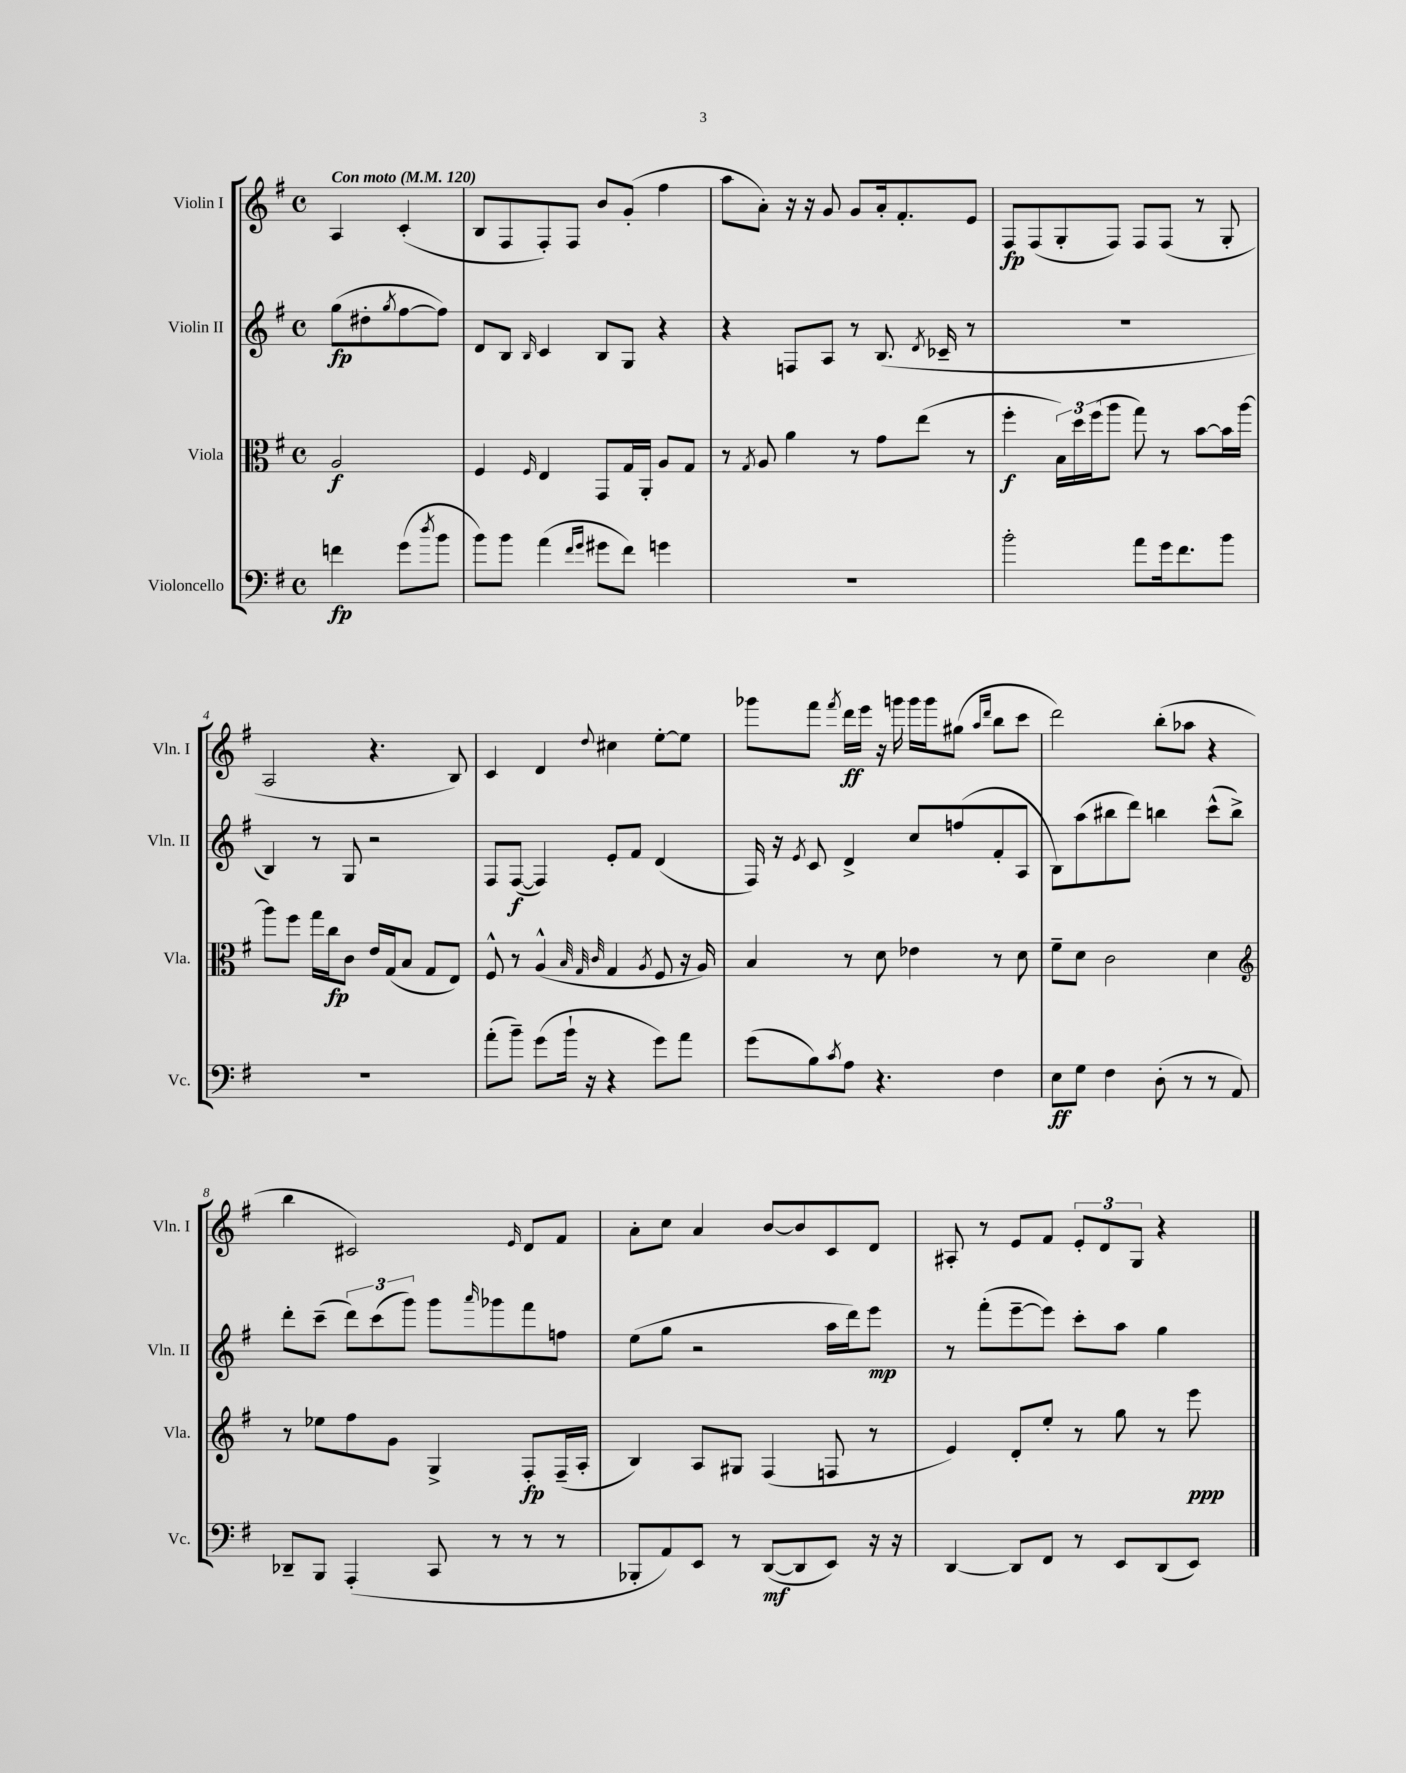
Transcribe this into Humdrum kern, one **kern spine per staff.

**kern	**kern	**kern	**kern
*staff4	*staff3	*staff2	*staff1
*clefF4	*clefC3	*clefG2	*clefG2
*k[f#]	*k[f#]	*k[f#]	*k[f#]
*M4/4	*M4/4	*M4/4	*M4/4
*met(c)	*met(c)	*met(c)	*met(c)
*MM120	*MM120	*MM120	*MM120
4f	2A	(8gg	4A
.	.	8dd#'	.
.	.	8qgg	.
(8g	.	[8ff#	(4c'
8qdd	.	.	.
8b	.	8ff#])	.
=	=	=	=
8b)	4F#	8d	8B
8b	.	8B	8F#
.	16qqF#	16qqB	.
(4a	4E	4c	8F#')
.	.	.	8F#
16qqf#	.	.	.
16qqg	.	.	.
8g#	8GG	8B	8b
8f#)	16G	8G	(8g'
.	16AA'	.	.
4g	8A	4r	4ff#
.	8G	.	.
=	=	=	=
1r	8r	4r	8aa
.	8qG	.	.
.	8A	.	8a')
.	4a	8F	16r
.	.	.	16r
.	.	8A	8g
.	8r	8r	8g
.	8g	(8.B	16a'
.	.	.	8.f#'
.	(8ee	.	.
.	.	8qd	.
.	.	16c-~	.
.	8r	8r	8e
=	=	=	=
2b'	4ff#'	1r	8F#
.	.	.	(8F#
.	24B)	.	8G'
.	24dd	.	.
.	(24ff#	.	.
.	8aa	.	8F#)
8a	8gg)	.	8F#
16g	8r	.	(8F#
8.f#	.	.	.
.	[8b	.	8r
8b	16b]	.	8G'
.	[16aa	.	.
=	=	=	=
1r	8aa]	4B)	2A
.	8ff#	.	.
.	16gg	8r	.
.	16cc	.	.
.	8c	8G	.
.	16e	2r	4.r
.	(16G	.	.
.	8B	.	.
.	8G	.	.
.	8E)	.	8B)
=	=	=	=
(8a'	8F#^^	8F#	4c
8b~)	8r	([8F#	.
(8g	(4A^^	4F#])	4d
16b`	.	.	.
16r	.	.	.
.	32qqB	.	.
.	32qqG	.	.
.	32qqc	.	8qqdd
4r	4G	8e'	4cc#
.	.	8f#	.
.	8qA	.	.
8g)	8F#	(4d	[8ee'
8a	16r	.	8ee]
.	16A)	.	.
=	=	=	=
(8g	4B	16F#)	8ggg-
.	.	16r	.
.	.	8qe	.
8B)	.	8c	8fff#
8qc	.	.	8qfff#
8A	8r	4d^	16ddd
.	.	.	16eee
4.r	8d	.	16r
.	.	.	16ggg
.	4e-	8cc	16ggg
.	.	.	16ggg
.	.	(8ff	(8gg#
.	.	.	16qqaa
.	.	.	16qqddd
4F#	8r	8f#'	8bb
.	8d	8A	8ccc
=	=	=	=
8E	8f#~	8B)	2ddd)
8G	8d	(8aa	.
4F#	2c	8bb#	.
.	.	8ddd)	.
(8D'	.	4bb	(8bb'
8r	.	.	8aa-
8r	4d	(8ccc^^	4r
8AA)	.	8bb^)	.
=	=	=	=
*	*clefG2	*	*
8DD-~	8r	8ddd'	4bb
8BBB	8ee-	(8ccc~	.
(4AAA'	8ff#	12ddd)	2c#)
.	.	(12ccc	.
.	8g	.	.
.	.	12ggg)	.
8CC	4G^	8ggg	.
.	.	16qqaaa	.
8r	.	8ggg-	.
.	.	.	16qqe
8r	8F#'	8fff#	8d
8r	(16F#~	8ff	8f#
.	16A'	.	.
=	=	=	=
8BBB-'	4B)	(8ee	8a'
8AA)	.	8gg	8cc
8EE	8A	2r	4a
8r	8G#	.	.
([8DD	(4F#	.	[8b
8DD]	.	.	8b]
8EE)	8F	16aa	8c
.	.	16ddd)	.
16r	8r	8eee	8d
16r	.	.	.
=	=	=	=
[4DD	4e)	8r	8A#'
.	.	(8fff#'	8r
8DD]	8d'	[8eee~	8e
8FF#	8ee'	8eee])	8f#
8r	8r	8ccc'	12e'
.	.	.	12d
8EE	8gg	8aa	.
.	.	.	12G
(8DD	8r	4gg	4r
8EE)	8eee	.	.
==	==	==	==
*-	*-	*-	*-
